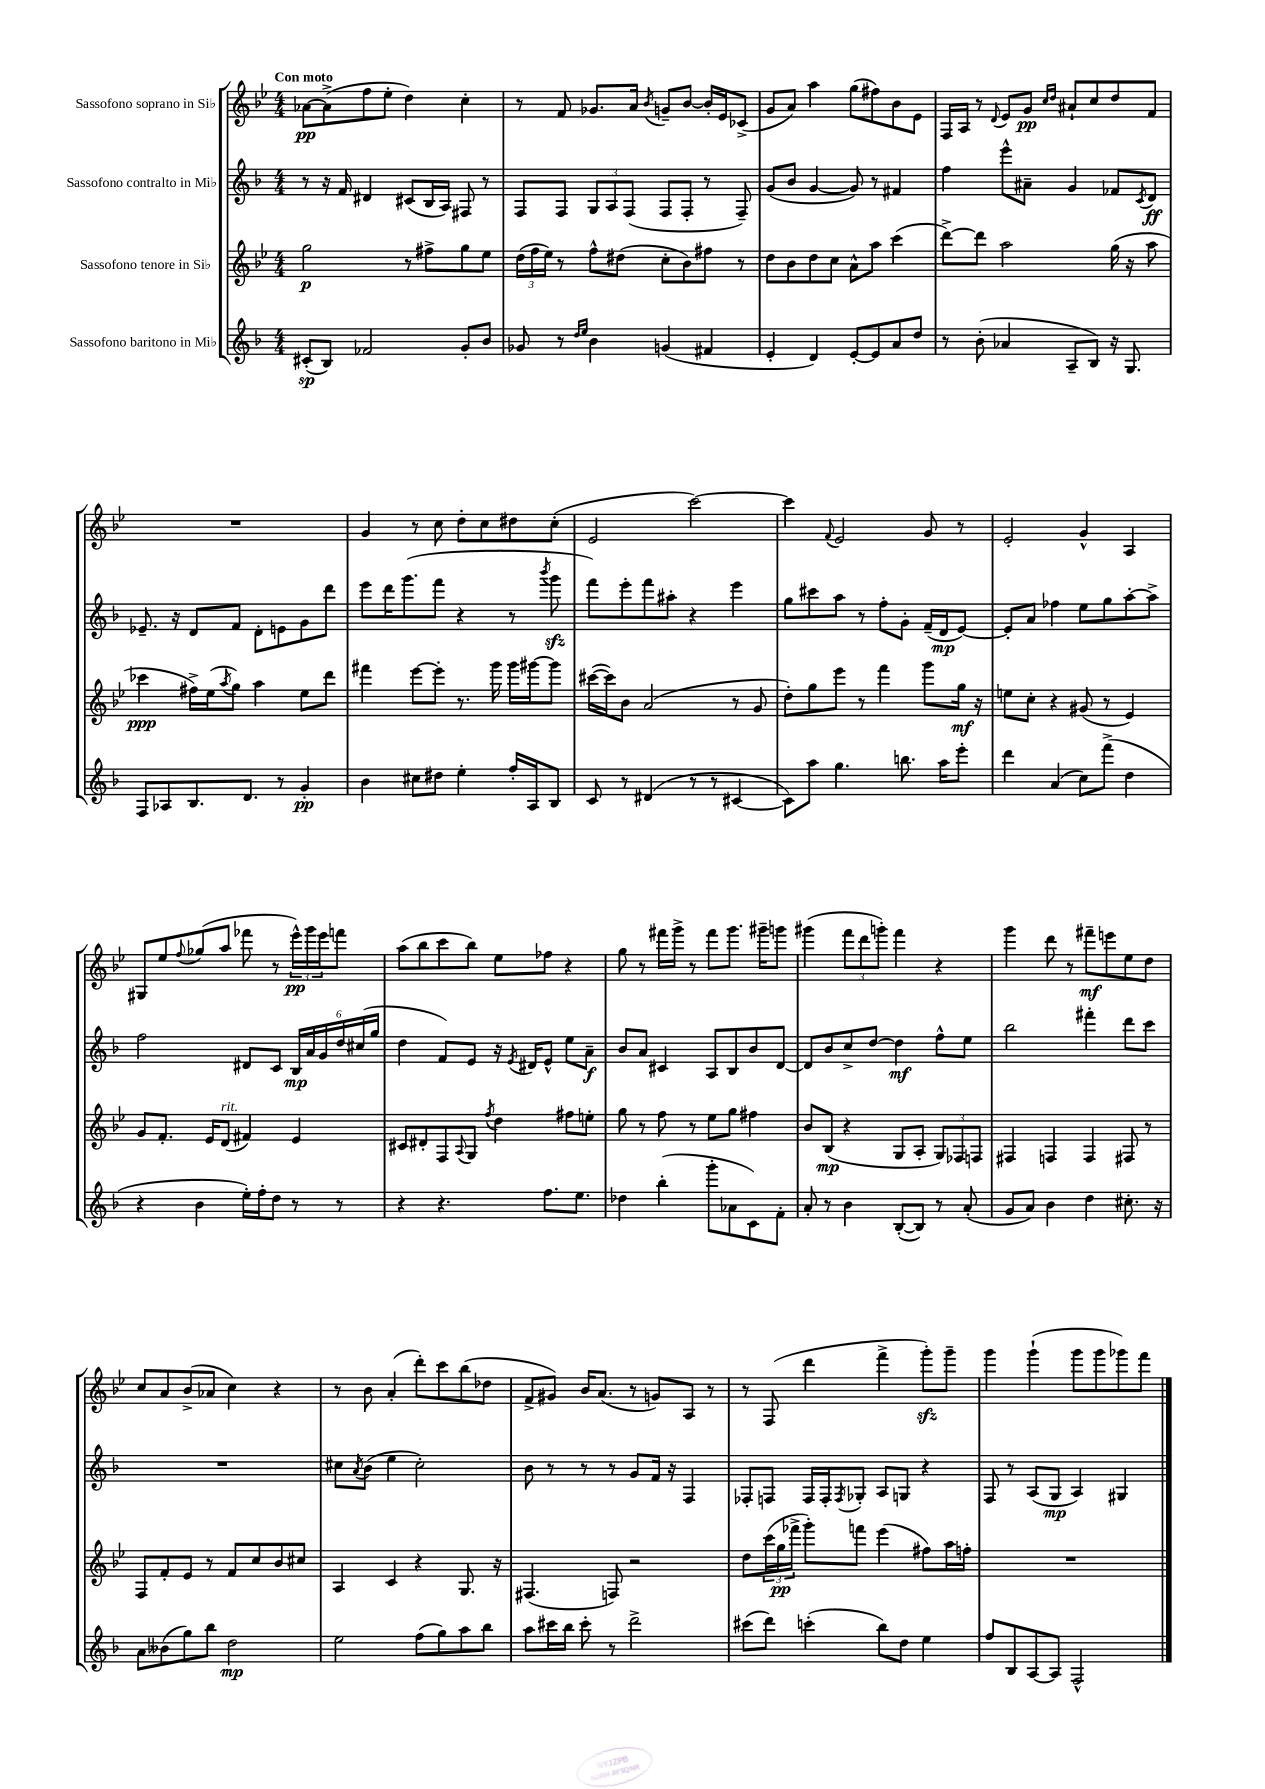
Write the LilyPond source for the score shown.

<<
\new StaffGroup <<
\new Staff = "s0" \with { instrumentName = "Sassofono soprano in Sib" } {
    \clef treble \key bes \major \numericTimeSignature \time 4/4 \tempo "Con moto"
    aes'8~\pp aes'8->( f''8 ees''8-. d''4) c''4-. |
    r8 f'8 ges'8. a'16 \acciaccatura { bes'8 } g'8-- bes'8~ bes'16-. ees'16 ces'8->( |
    g'8 a'8) a''4 g''8( fis''8) bes'8 ees'8 |
    f16 a16 r8 \appoggiatura { d'8 } ees'8 g'8\pp \grace { c''16 d''16 } ais'8-! c''8 d''8 f'8 |
    R1 |
    g'4 r8 c''8 d''8-. c''8 dis''8 c''8-.( |
    ees'2 c'''2~) |
    c'''4 \appoggiatura { f'8 } ees'2 g'8 r8 |
    ees'2-. g'4-^ a4 |
    gis8 ees''8 \appoggiatura { f''8 } ges''8( a''8 fes'''8 r8 \tuplet 3/2 { ees'''16-^\pp) g'''16 ees'''16 } f'''8 |
    a''8( bes''8 c'''8 bes''8) ees''8 fes''8 r4 |
    g''8 r8 fis'''16 g'''16-> r8 fis'''8 g'''8. gis'''16-- g'''8 |
    gis'''4( \tuplet 3/2 { f'''8 d'''8 g'''8-.) } f'''4 r4 |
    g'''4 d'''8 r8 fis'''8--\mf e'''8 ees''8 d''8 |
    c''8 a'8 bes'8->( aes'8 c''4) r4 |
    r8 bes'8 a'4-.( d'''8-.) c'''8 bes''8( des''8 |
    f'8-> gis'8) bes'16 a'8.( r8 g'8) a8 r8 |
    r8 f8( d'''4 f'''4-> g'''8-.\sfz) g'''8-- |
    g'''4 g'''4-!( g'''8 g'''8 ges'''8) f'''8 \bar "|." |
}
\new Staff = "s1" \with { instrumentName = "Sassofono contralto in Mib" } {
    \clef treble \key f \major \numericTimeSignature \time 4/4
    r8 r16 f'16 dis'4 cis'8( bes16 a16) fis8 r8 |
    f8 f8 \tuplet 3/2 { g8 a8 f8( } f8 f8-. r8 f8--) |
    g'8( bes'8 g'4~ g'8) r8 fis'4 |
    f''4 e'''8-^ ais'8-- g'4 fes'8 \acciaccatura { c'8 } d'8\ff |
    ees'8.-- r16 d'8 f'8 d'8-. e'8 g'8 d'''8 |
    e'''8 d'''16 g'''8.( f'''8 r4 r8 \acciaccatura { bes'''8 } g'''8\sfz |
    f'''8) e'''8-. f'''8 ais''8-. r4 e'''4 |
    g''8 cis'''8 a''8 r8 f''8-. g'8-. f'16--( d'16\mp e'8~) |
    e'8-. a'8 fes''4 e''8 g''8 a''8~-. a''8-> |
    f''2 dis'8 c'8 \tuplet 6/4 { bes16\mp a'16 g'16 d''16 cis''16( g''16 } |
    d''4 f'8) e'8 r16 \acciaccatura { e'8 } dis'16 e'8-^ e''8 a'8--\f |
    bes'8 a'8 cis'4 a8 bes8 bes'8 d'8~ |
    d'8 bes'8 c''8-> d''8~ d''4\mf f''8-^ e''8 |
    bes''2 fis'''4-. d'''8 c'''8 |
    R1 |
    cis''8 \acciaccatura { a'8 } bes'8( e''4 cis''2-.) |
    bes'8 r8 r8 r8 g'8 f'16 r16 f4 |
    fes8-. f8 f16 f16-. \acciaccatura { f8 } ges8-. a8 g8 r4 |
    f8 r8 a8( g8\mp a4) gis4 \bar "|." |
}
\new Staff = "s2" \with { instrumentName = "Sassofono tenore in Sib" } {
    \clef treble \key bes \major \numericTimeSignature \time 4/4
    g''2\p r8 fis''8-> g''8 ees''8 |
    \tuplet 3/2 { d''16( f''16 ees''16) } r8 f''8-^ dis''8( c''8-. bes'8) fis''8 r8 |
    d''8 bes'8 d''8 c''8 a'8-^ a''8 c'''4( |
    d'''8~->) d'''8 a''2 g''16( r16 a''8 |
    ces'''4\ppp fis''16->) ees''16( \acciaccatura { a''8 } g''8) a''4 ees''8 d'''8 |
    fis'''4 ees'''8~ ees'''8-. r8. g'''16 g'''16 gis'''16~ gis'''8 |
    cis'''16~( cis'''16) bes'8 a'2( r8 g'8 |
    d''8-.) g''8 ees'''8 r8 f'''4 g'''8 g''16\mf r16 |
    e''8 c''8-. r4 gis'8( r8 ees'4) |
    g'8 f'8.-. ees'16 d'8^\markup { \italic "rit." }( fis'4) ees'4 |
    cis'8 dis'8-. f8 \appoggiatura { a8 } g8 \acciaccatura { f''8 } d''4 fis''8 e''8-. |
    g''8 r8 f''8 r8 ees''8 g''8 fis''4 |
    bes'8 bes8\mp( r4 g8 a8-. \tuplet 3/2 { g8) fes8 f8 } |
    fis4 f4 f4 fis8 r8 |
    f8 f'8-. ees'8 r8 f'8 c''8 bes'8 cis''8 |
    a4 c'4 r4 g8. r16 |
    fis4.( f8) r2 |
    d''8 \tuplet 3/2 { c'''16( g''16\pp fes'''16-> } g'''8-.) f'''8 ees'''4( fis''8) a''16 f''16-. |
    R1 \bar "|." |
}
\new Staff = "s3" \with { instrumentName = "Sassofono baritono in Mib" } {
    \clef treble \key f \major \numericTimeSignature \time 4/4
    cis'8-.\sp( bes8) fes'2 g'8-. bes'8 |
    ges'8 r8 \grace { d''16 e''16 } bes'4 g'4( fis'4 |
    e'4-. d'4) e'8~-. e'8 a'8 d''8 |
    r8 bes'8-.( aes'4 a8-- bes8) r16 g8. |
    f8 aes8 bes8. d'8. r8 g'4-.\pp |
    bes'4 cis''8 dis''8 e''4-. f''16-. a16 bes8 |
    c'8 r8 dis'4( r8 r8 cis'4~ |
    cis'8) a''8 g''4. b''8. a''16 e'''8-. |
    d'''4 a'4( c''8) f'''8->( d''4 |
    r4 bes'4 e''16-.) f''16-. d''8 r8 r8 |
    r4 r4. f''8. e''8. |
    des''4 bes''4-.( g'''8-. aes'8 c'8) f'8-. |
    a'8-. r8 bes'4 bes8~-.( bes8) r8 a'8-.( |
    g'8 a'8) bes'4 d''4 cis''8.-. r16 |
    a'8 beses'8( g''8) bes''8 d''2\mp |
    e''2 f''8( g''8) a''8 bes''8 |
    a''8 cis'''16 bes''16 cis'''8-. r8 d'''2-> |
    cis'''8( d'''8) c'''4-.( bes''8) d''8 e''4 |
    f''8 bes8 a8~ a8 f2-^ \bar "|." |
}
>>
>>
\layout { \context { \Score \remove "Bar_number_engraver" } }
